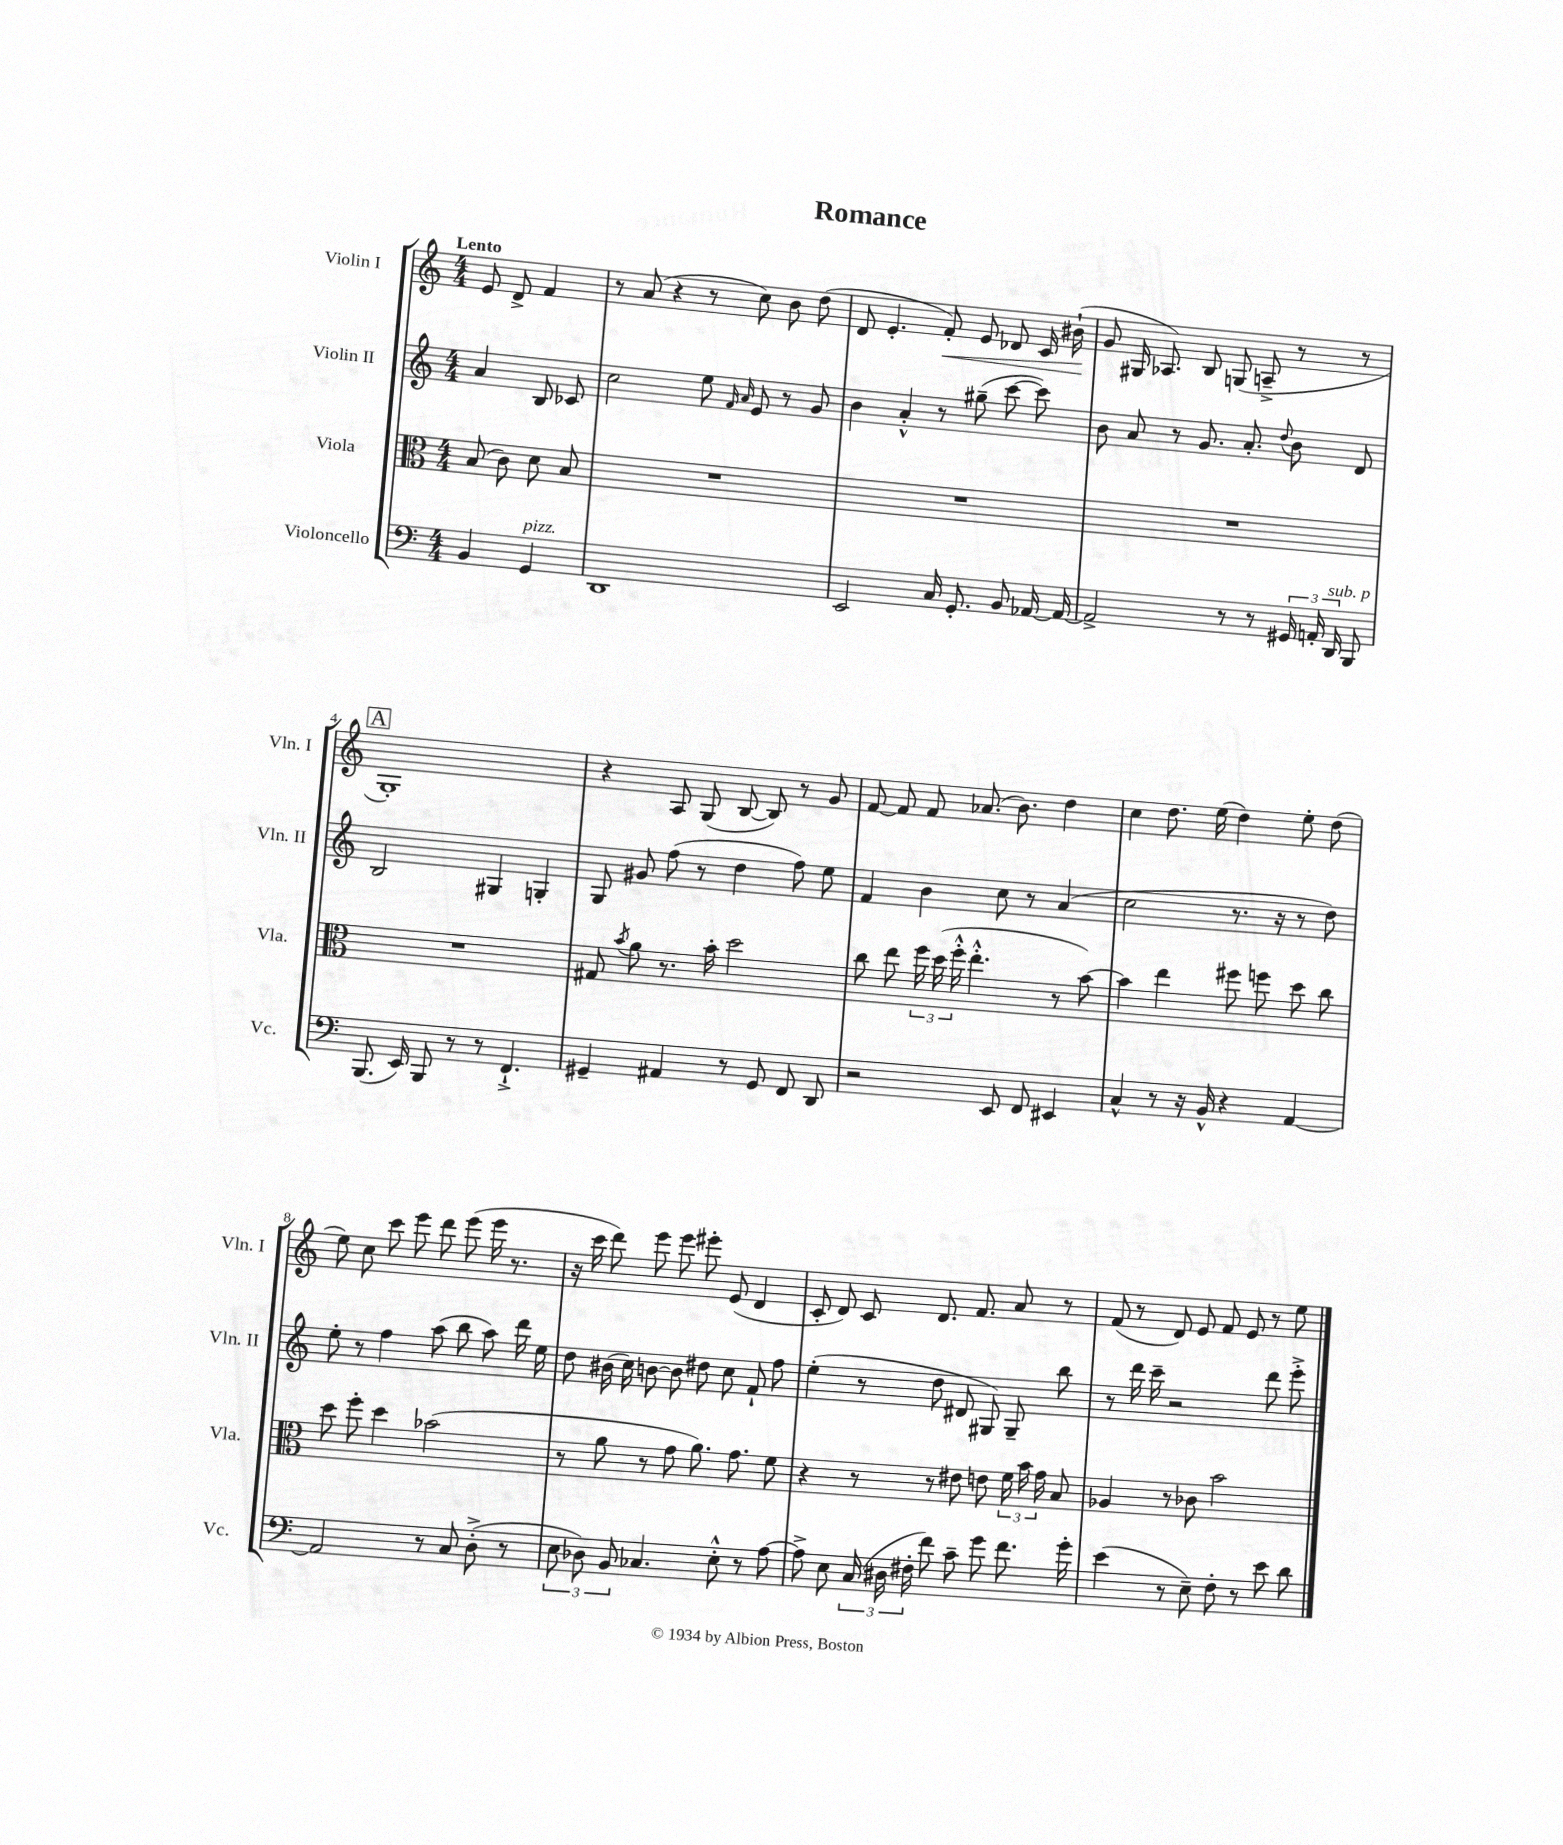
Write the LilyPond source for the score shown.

\header { title = "Romance" }
<<
\new StaffGroup <<
\new Staff = "s0" \with { instrumentName = "Violin I" shortInstrumentName = "Vln. I" } {
    \clef treble \key c \major \numericTimeSignature \time 4/4 \partial 2 \tempo "Lento"
    \autoBeamOff e'8 d'8-> f'4 |
    r8 a'8( r4 r8 c''8) b'8 d''8( |
    d'8 e'4.-. f'8-.\<) e'8 des'8 c'16 bis'16-!\!( |
    g'8 gis16 aes8.) b8 g8( a8---> r8 r8 |
    \mark \markup { \box "A" } g1-.) |
    r4 a8 g8( b8~ b8) r8 g'8 |
    f'8~ f'8 f'8 aes'8.( b'8.) d''4 |
    c''4 d''8. e''16( d''4) e''8-. d''8( |
    e''8) c''8 c'''8 e'''8 d'''8 e'''8( e'''16 r8. |
    r16 c'''16 d'''8) e'''8 e'''8 eis'''8-. e'8( d'4 |
    c'8-. d'8) c'8 d'8. f'8. a'8 r8 |
    f'8( r8 d'8) e'8 f'8 e'8 r8 e''8 \bar "|." |
}
\new Staff = "s1" \with { instrumentName = "Violin II" shortInstrumentName = "Vln. II" } {
    \clef treble \key c \major \numericTimeSignature \time 4/4 \partial 2
    \autoBeamOff a'4 b8 ces'8 |
    c''2 e''8 \grace { f'16 a'16 } e'8 r8 g'8 |
    b'4 a'4-.-^ r8 gis''8--( c'''8~ c'''8) |
    b'8 a'8 r8 g'8. a'8.-. \appoggiatura { d''8 } b'8 d'8 |
    \mark \markup { \box "A" } b2 gis4 g4-. |
    g8 gis'8 f''8( r8 d''4 f''8) e''8 |
    f'4 b'4 c''8 r8 a'4( |
    c''2 r8. r16 r8 d''8) |
    e''8-. r8 f''4 a''8( b''8 a''8) d'''16 e''16 |
    d''8 bis'16( c''16) b'8~ b'8 dis''8 c''8 f'8-! f''8 |
    e''4-.( r8 d''8 dis'8 gis8) gis8-- b''8 |
    r8 d'''16 c'''16-- r2 d'''8 e'''8-.-> \bar "|." |
}
\new Staff = "s2" \with { instrumentName = "Viola" shortInstrumentName = "Vla." } {
    \clef alto \key c \major \numericTimeSignature \time 4/4 \partial 2
    \autoBeamOff b8( c'8) d'8 b8 |
    R1 |
    R1 |
    R1 |
    \mark \markup { \box "A" } R1 |
    gis8 \acciaccatura { b'8 } a'8 r8. b'16-. d''2 |
    c''8 e''8 \tuplet 3/2 { f''16 d''16( f''16-.-^ } e''4.-.-^ r8 b'8~) |
    b'4 e''4 fis''8 f''8 d''8 c''8 |
    d''8 f''8-. d''4 bes'2( |
    r8 a'8 r8 g'8 a'8.) g'8. f'8 |
    r4 r8 r8 eis'8 e'8 \tuplet 3/2 { f'16 b'16 g'16 } b8 |
    aes4 r8 ces'8 b'2 \bar "|." |
}
\new Staff = "s3" \with { instrumentName = "Violoncello" shortInstrumentName = "Vc." } {
    \clef bass \key c \major \numericTimeSignature \time 4/4 \partial 2
    \autoBeamOff b,4 g,4^\markup { \italic "pizz." } |
    d,1 |
    e,2 c16 g,8.-. b,8 aes,16~ aes,16~ |
    aes,2-> r8 r8 \tuplet 3/2 { gis,16 a,16-. d,16^\markup { \italic "sub. p" } } b,,8 |
    \mark \markup { \box "A" } b,,8.( e,16) b,,8 r8 r8 f,4.-!-> |
    gis,4-- ais,4 r8 gis,8 f,8 d,8 |
    r2 e,8 f,8 eis,4 |
    c4-^ r8 r16 b,16-^ r4 a,4~ |
    a,2 r8 c8 d8-.->( r8 |
    \tuplet 3/2 { e8 des8) b,8 } ces4. e8-.-^ r8 a8~ |
    a8-> e8 \tuplet 3/2 { c16( dis16 fis16-. } f'8) c'8-- g'8 f'8. g'16-. |
    e'4( r8 e8--) f8-. r8 e'8 d'8 \bar "|." |
}
>>
>>
